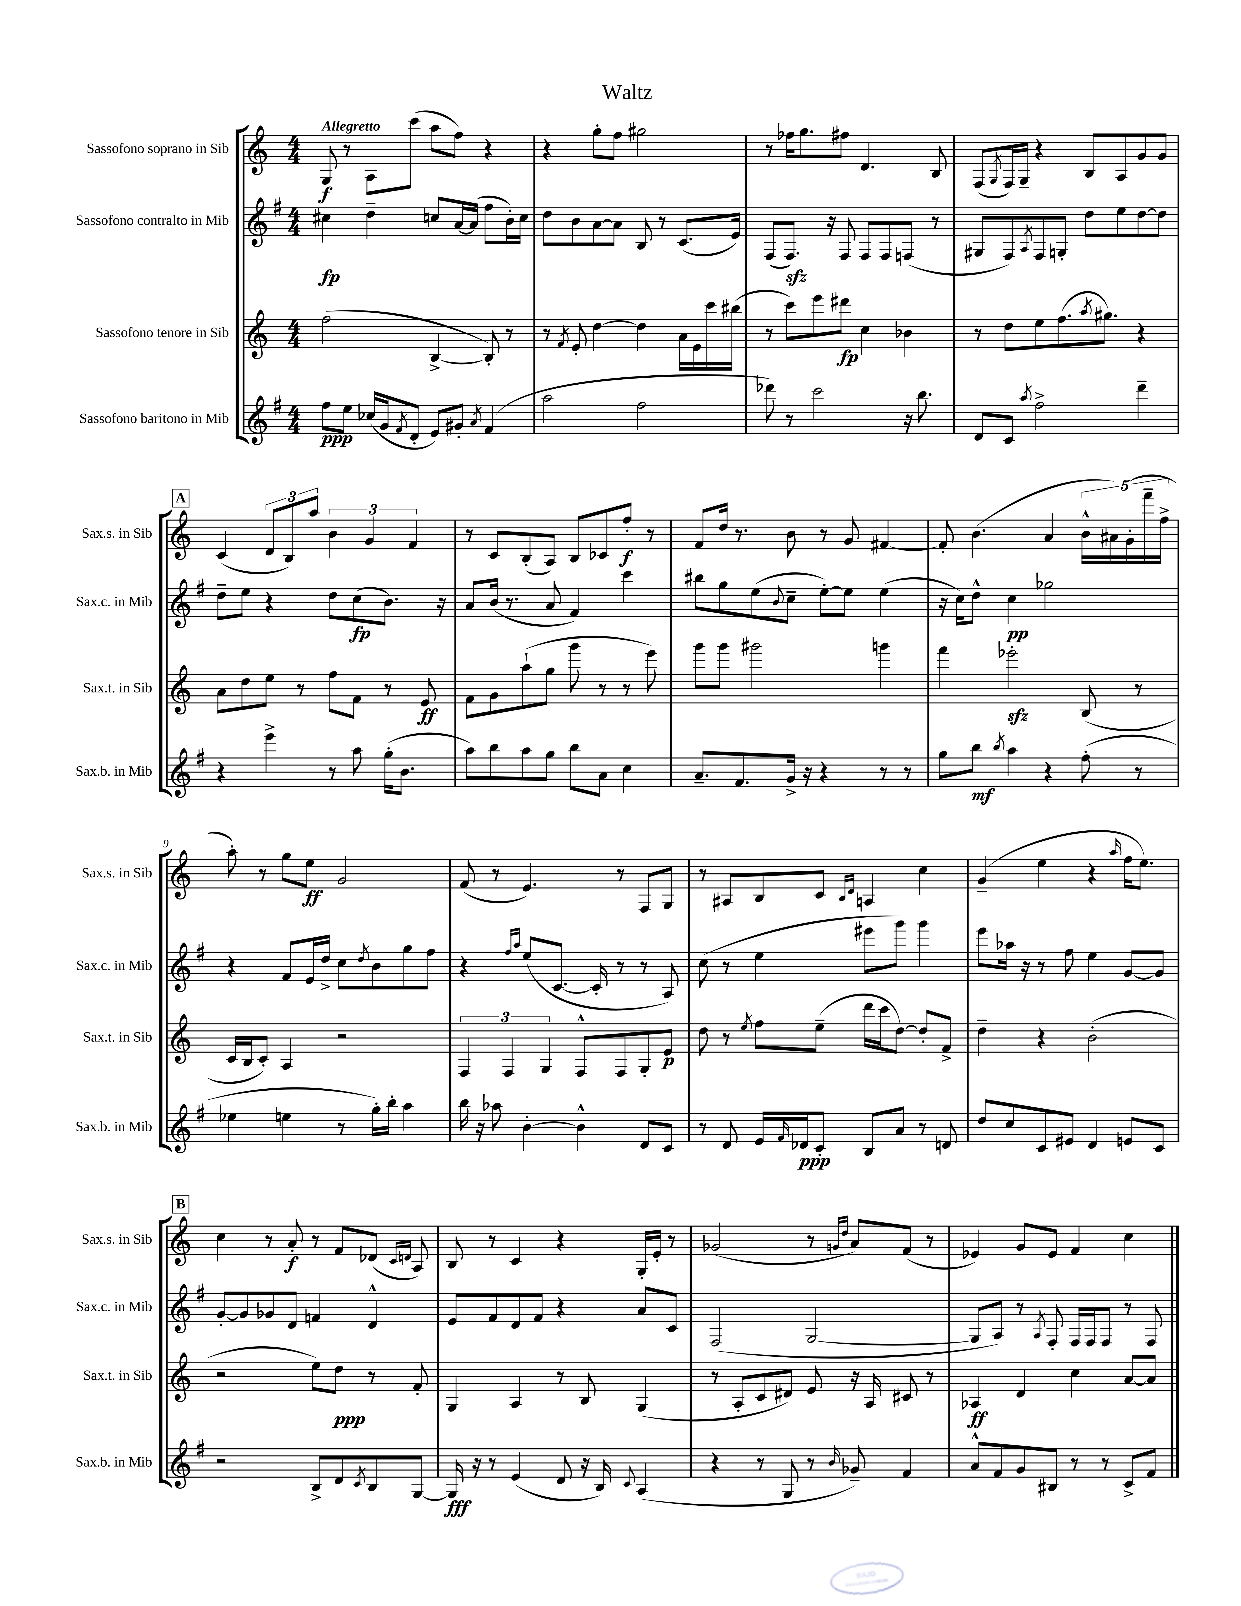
\header { title = "Waltz" }
<<
\new StaffGroup <<
\new Staff = "s0" \with { instrumentName = "Sassofono soprano in Sib" shortInstrumentName = "Sax.s. in Sib" } {
    \clef treble \key c \major \numericTimeSignature \time 4/4 \tempo "Allegretto"
    g8\f r8 a8 c'''8( a''8 f''8) r4 |
    r4 g''8-. f''8 gis''2 |
    r8 fes''16 g''8. fis''8 d'4. b8 |
    f8( \acciaccatura { g8 } f16) g16-- r4 b8 a8 g'8 g'8 |
    \mark \markup { \box "A" } c'4( \tuplet 3/2 { d'8 b8) a''8 } \tuplet 3/2 { b'4 g'4 f'4 } |
    r8 c'8 b8-.( a8) b8 ces'8 f''8-.\f r8 |
    f'8 d''16 r8. b'8 r8 g'8 fis'4~ |
    fis'8-. b'4.( a'4 \tuplet 5/4 { b'16-^ ais'16) g'16-.( f'''16-- f''16-> } |
    a''8-.) r8 g''8 e''8\ff g'2 |
    f'8( r8 e'4.) r8 f8 g8 |
    r8 ais8 b8 c'8 \grace { b16 d'16 } a4 c''4 |
    g'4--( e''4 r4 \grace { a''16 } f''16 e''8.) |
    \mark \markup { \box "B" } c''4 r8 a'8-.\f r8 f'8 des'8( \grace { c'16 d'16 } a8) |
    b8 r8 c'4 r4 g16-. e'16-. r8 |
    ges'2( r8 \grace { g'16 d''16 } a'8) f'8( r8 |
    ees'4) g'8 ees'8 f'4 c''4 \bar "|." |
}
\new Staff = "s1" \with { instrumentName = "Sassofono contralto in Mib" shortInstrumentName = "Sax.c. in Mib" } {
    \clef treble \key g \major \numericTimeSignature \time 4/4
    cis''4\fp d''4-- c''8 a'16~ a'16( fis''8 b'16-.) c''16 |
    d''8 b'8 a'8~ a'8 b8 r8 c'8.( e'16) |
    fis8( fis8.\sfz) r16 fis8 fis8 fis8 f8( r8 |
    gis8 fis8) \acciaccatura { a8 } fis8 g8-. d''8 e''8 d''8~ d''8 |
    \mark \markup { \box "A" } d''8-- e''8 r4 d''8 c''8\fp( b'8.) r16 |
    a'8 b'16( r8. a'8 fis'4) c'''4 |
    bis''8 g''8 e''8( \appoggiatura { b'8 } c''8-- e''8~-.) e''8 e''4( |
    r16 c''16) d''8-^ c''4\pp ges''2 |
    r4 fis'8 e'16 d''16-> c''8 \acciaccatura { d''8 } b'8 g''8 fis''8 |
    r4 \grace { fis''16 a''16 } e''8( c'8.~ c'16-. r8 r8 a8) |
    c''8( r8 e''4 eis'''8 g'''8) g'''4 |
    e'''8 aes''16 r16 r8 fis''8 e''4 g'8~ g'8 |
    \mark \markup { \box "B" } g'8~-. g'8 ges'8 d'8 f'4 d'4-^ |
    e'8 fis'8 d'8 fis'8 r4 a'8 c'8 |
    fis2( g2~ |
    g8 a8) r8 \acciaccatura { a8 } fis8-. fis16 fis16 fis8 r8 fis8 \bar "|." |
}
\new Staff = "s2" \with { instrumentName = "Sassofono tenore in Sib" shortInstrumentName = "Sax.t. in Sib" } {
    \clef treble \key c \major \numericTimeSignature \time 4/4
    f''2( b4~-> b8-.) r8 |
    r8 \acciaccatura { f'8 } e'8-. d''4~ d''4 a'16 e'16 c'''16 bis''16( |
    r8 c'''8) e'''8 dis'''8\fp c''4 bes'4 |
    r8 d''8 e''8 f''8.( \acciaccatura { a''8 } gis''8.) r4 |
    \mark \markup { \box "A" } a'8 d''8 e''8 r8 f''8 f'8 r8 e'8\ff |
    f'8 g'8 a''8-!( g''8 g'''8 r8 r8 e'''8) |
    g'''8 g'''8 gis'''2 g'''4 |
    f'''4 ees'''2-.\sfz b8( r8 |
    c'16 b16 c'8-.) a4 r2 |
    \tuplet 3/2 { f4 f4 g4 } f8-^ f8 g8-. e'8\p |
    d''8 r8 \acciaccatura { e''8 } f''8 e''8--( d'''16 c'''16 d''8~) d''8-. f'8-> |
    d''4-- r4 b'2-.( |
    \mark \markup { \box "B" } r2 e''8) d''8\ppp r8 f'8-. |
    g4 a4 r8 b8 g4( |
    r8 a8-. c'8 dis'8) e'8 r16 a16 cis'8 r8 |
    aes4\ff d'4 c''4 a'8~ a'8 \bar "|." |
}
\new Staff = "s3" \with { instrumentName = "Sassofono baritono in Mib" shortInstrumentName = "Sax.b. in Mib" } {
    \clef treble \key g \major \numericTimeSignature \time 4/4
    fis''8\ppp e''8 ces''16( g'16 \acciaccatura { fis'8 } d'8-. e'8) gis'8-. \acciaccatura { a'8 } fis'4( |
    a''2 fis''2 |
    des'''8) r8 c'''2 r16 b''8. |
    d'8 c'8 \acciaccatura { a''8 } fis''2-> d'''4-- |
    \mark \markup { \box "A" } r4 e'''4-> r8 a''8 g''16-.( b'8. |
    a''8) b''8 a''8 g''8 b''8 a'8 c''4 |
    a'8.-- fis'8. g'16-> r16 r4 r8 r8 |
    g''8 b''8\mf \acciaccatura { b''8 } a''4 r4 fis''8-.( r8 |
    ees''4 e''4 r8 g''16-.) b''16-. a''4 |
    b''16 r16 aes''8 b'4~-. b'4-^ d'8 c'8 |
    r8 d'8 e'16 \grace { fis'16 } des'16\ppp c'8-. b8 a'8 r8 d'8 |
    d''8 c''8 c'8 eis'8 d'4 e'8 c'8 |
    \mark \markup { \box "B" } r2 b8-> d'8 \acciaccatura { c'8 } b8 g8~ |
    g16\fff r16 r8 e'4( d'8 r16 b16) \appoggiatura { c'8 } a4( |
    r4 r8 g8 r8 \grace { b'16 } ges'8--) fis'4 |
    a'8-^ fis'8 g'8 bis8 r8 r8 c'8-> fis'8 \bar "|." |
}
>>
>>
